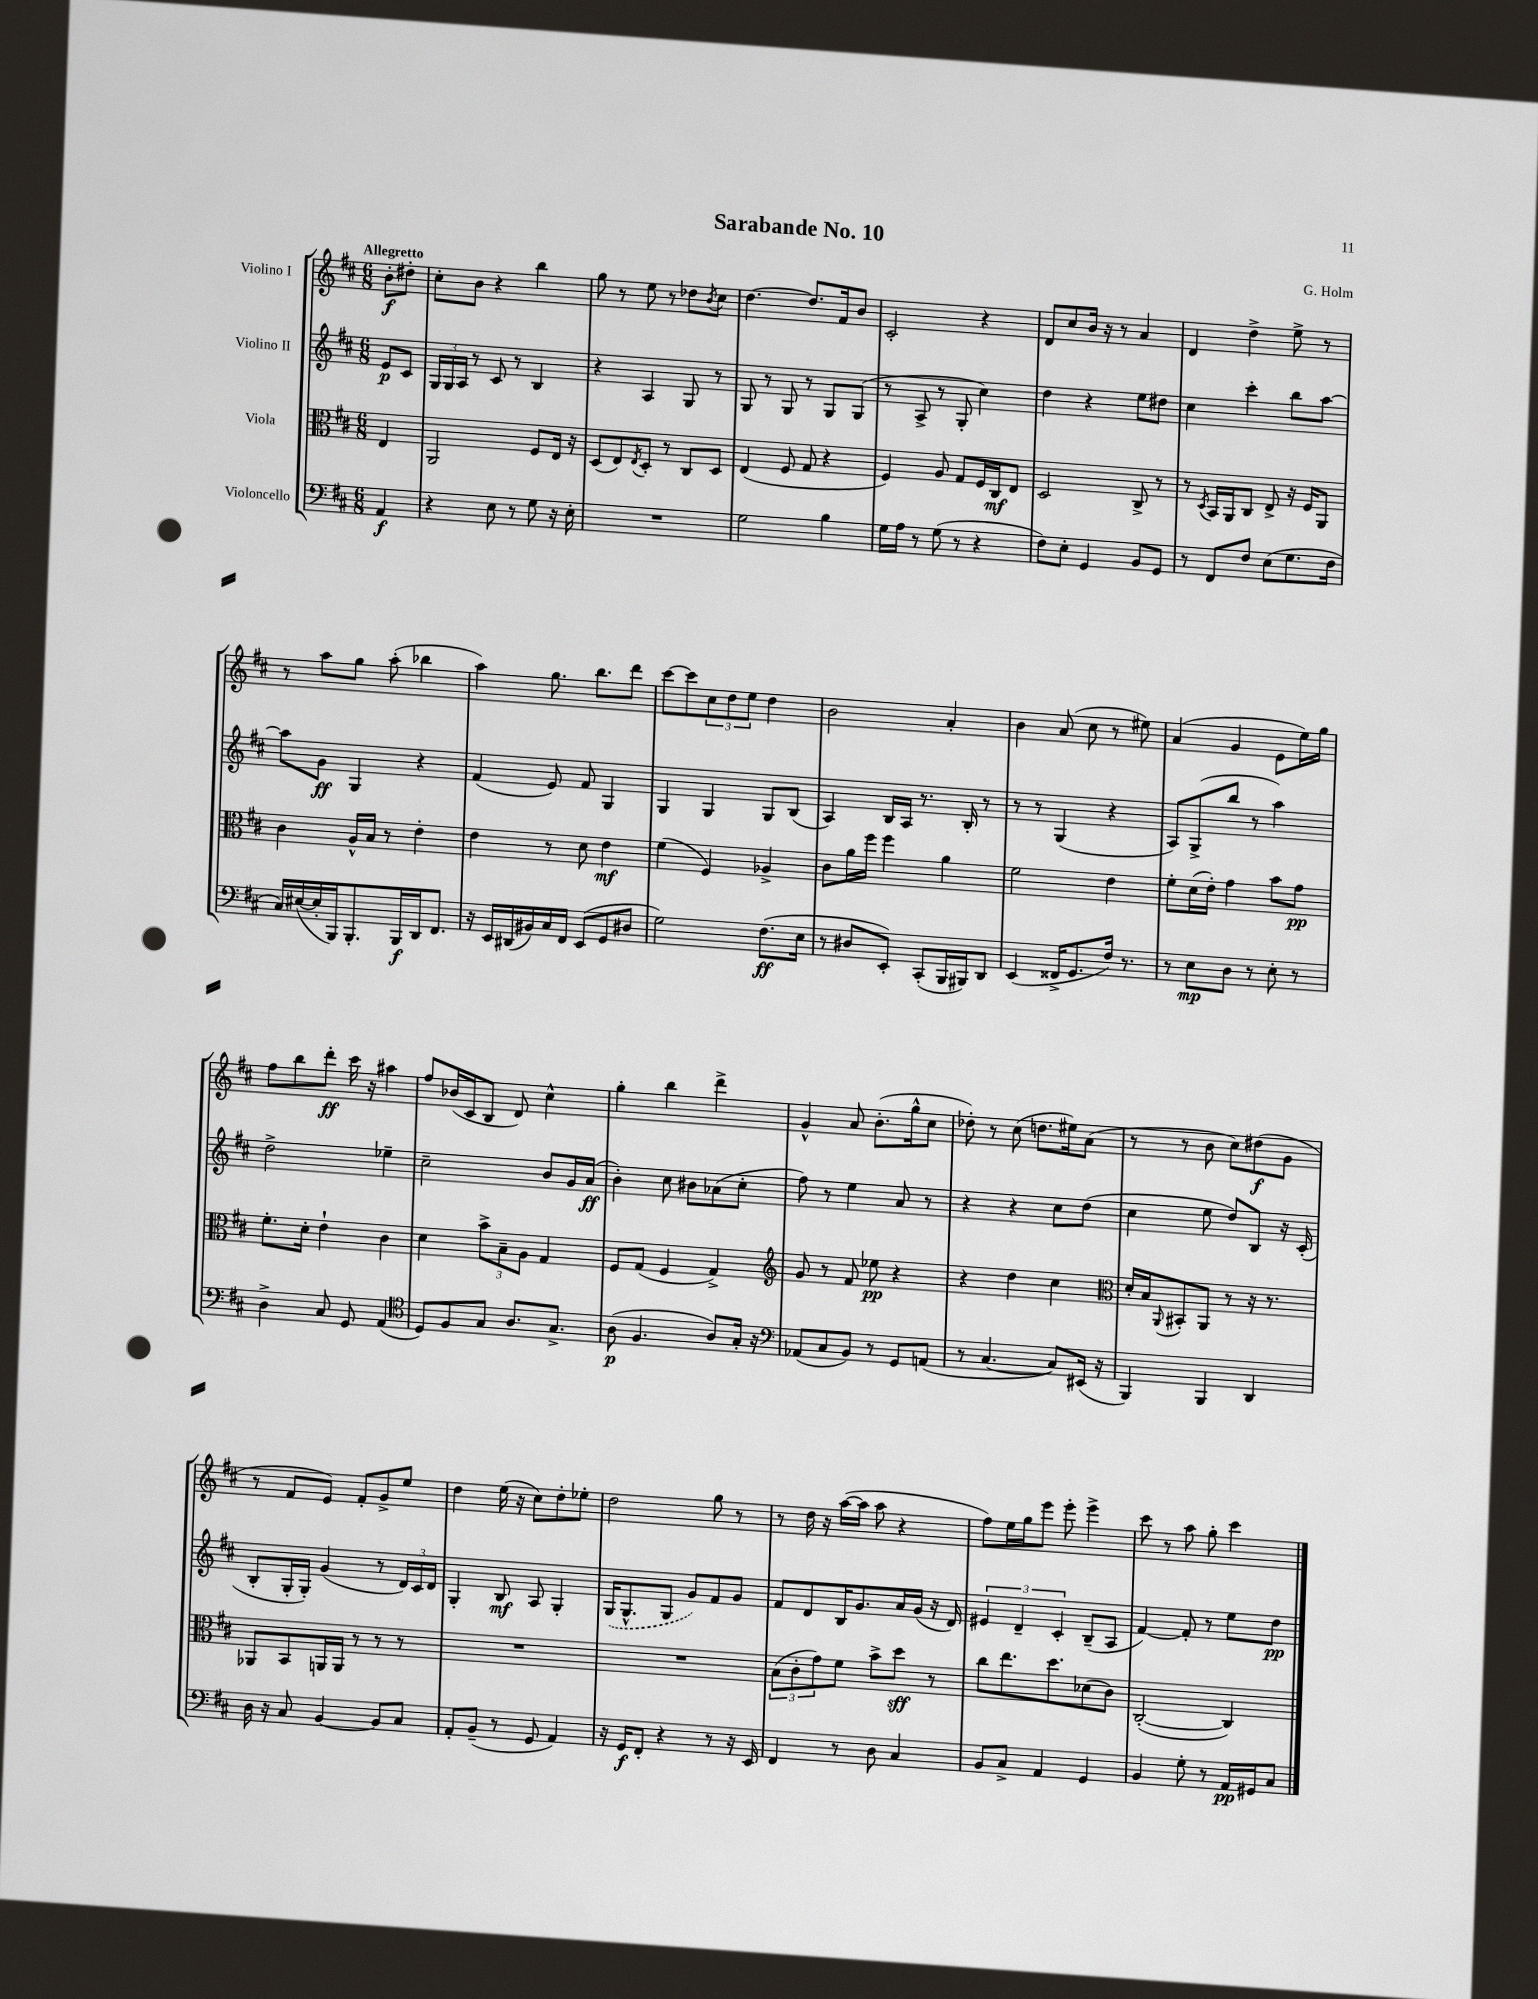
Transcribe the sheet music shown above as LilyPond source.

\header { title = "Sarabande No. 10" composer = "G. Holm" }
<<
\new StaffGroup <<
\new Staff = "s0" \with { instrumentName = "Violino I" } {
    \clef treble \key d \major \numericTimeSignature \time 6/8 \partial 4 \tempo "Allegretto"
    b'8-.\f dis''8-. |
    cis''8-. b'8 r4 b''4 |
    g''8 r8 e''8 r8 des''8 \acciaccatura { b'8 } cis''8 |
    d''4.~ d''8. fis'16 b'8 |
    cis'2-. r4 |
    d'8 cis''8 b'16 r16 r8 a'4 |
    d'4 d''4-> e''8-> r8 |
    r8 a''8 g''8 a''8-.( bes''4 |
    a''4) g''8. b''8. d'''8 |
    cis'''8~ cis'''8 \tuplet 3/2 { cis''8 d''8 e''8 } d''4 |
    b'2 a'4-. |
    b'4 a'8( cis''8 r8 eis''8) |
    a'4( g'4 e'8 e''16) g''16 |
    fis''8 b''8 d'''8-.\ff cis'''16 r16 ais''4 |
    fis''8 bes'16( cis'16 b8 d'8) cis''4-^ |
    g''4-. b''4 d'''4-> |
    g'4-^ a'8 b'8.-.( g''16-^ cis''8 |
    des''8-.) r8 cis''8( d''8. eis''16) a'8( |
    r8 r8 b'8 cis''8) dis''8\f( g'8 |
    r8 fis'8 e'8) fis'8-. g'8-> e''8 |
    d''4 e''16( r16 cis''8) d''8-. ees''8-. |
    d''2 g''8 r8 |
    r8 d''16 r16 a''16~( a''16 a''8 r4 |
    fis''8) e''16 g''16 e'''8 e'''8-. e'''4-> |
    cis'''8 r8 a''8 g''8-. cis'''4 \bar "|." |
}
\new Staff = "s1" \with { instrumentName = "Violino II" } {
    \clef treble \key d \major \numericTimeSignature \time 6/8 \partial 4
    e'8\p cis'8 |
    \tuplet 3/2 { g16 g16 a16 } r8 cis'8 r8 b4 |
    r4 a4 g8 r8 |
    g8 r8 g8 r8 g8 g8( |
    r8 a8-> r8 g8-. cis''4) |
    d''4 r4 e''8 dis''8 |
    cis''4 cis'''4-. b''8 a''8~ |
    a''8 g'8\ff g4 r4 |
    fis'4( e'8) fis'8 g4 |
    g4 g4 g8 b8( |
    a4) b16 a16 r8. b16-. r8 |
    r8 r8 g4( r4 |
    a8) g8->( b''8 r8 a''4) |
    d''2-> ees''4-- |
    cis''2-- b'8 g'16 a'16\ff( |
    b'4-.) cis''8 bis'8 aes'8( cis''8-. |
    fis''8) r8 e''4 a'8 r8 |
    r4 r4 cis''8 d''8( |
    cis''4 e''8 d''8) b8 r16 cis'16-.( |
    b8-. g16-. g16-.) g'4( r8 \tuplet 3/2 { d'16) cis'16 d'16 } |
    g4-. b8\mf a8 g4-. |
    \once \slurDashed g16( g8.-^ g8 g'8) fis'8 g'8 |
    fis'8 d'8 b16 g'8. a'16 g'16( r16 d'16) |
    \tuplet 3/2 { eis'4 d'4-- cis'4-. } b8--( a8 |
    fis'4~) fis'8-. r8 e''8 d''8\pp \bar "|." |
}
\new Staff = "s2" \with { instrumentName = "Viola" } {
    \clef alto \key d \major \numericTimeSignature \time 6/8 \partial 4
    e4 |
    a,2 fis8 e16 r16 |
    d8( e8) \acciaccatura { e8 } d8-. r8 cis8 d8 |
    e4( fis8 g8 r4 |
    fis4) a8 g8 fis16 cis16\mf e8 |
    d2 cis8-> r8 |
    r8 \acciaccatura { d8 } b,16 a,16 cis8 e8-> r16 fis16 a,8 |
    cis'4 a16-^ b16 r8 e'4-. |
    e'4 r8 d'8 e'4\mf |
    fis'4( fis4) aes4-> |
    cis'8 a'16 fis''16 fis''4 a'4 |
    fis'2 e'4 |
    fis'8-. d'16( e'16-.) g'4 b'8 g'8\pp |
    fis'8.-. d'16-. e'4-! cis'4 |
    d'4 \tuplet 3/2 { b'8-> b8-- a8 } g4 |
    fis8 g8( fis4 g4->) |
    \clef treble g'8 r8 fis'8 ees''8\pp r4 |
    r4 d''4 cis''4 |
    \clef alto d'16-. b16 \appoggiatura { a,8 } bis,8-. a,8 r8 r16 r8. |
    aes,8 b,8 a,16 a,16 r8 r8 r8 |
    R2. |
    R2. |
    \tuplet 3/2 { b8( cis'8-. g'8) } fis'8 b'8-> d''8\sff r8 |
    cis''8 e''8. d''8. des'8( cis'8) |
    cis2~-.( cis4) \bar "|." |
}
\new Staff = "s3" \with { instrumentName = "Violoncello" } {
    \clef bass \key d \major \numericTimeSignature \time 6/8 \partial 4
    a,4\f |
    r4 e8 r8 g8 r16 e16-. |
    R2. |
    g2 b4 |
    g16 a16 r8 g8( r8 r4 |
    fis8) e8-. g,4 b,8 g,8 |
    r8 fis,8 fis8 e8( g8. fis16 |
    cis16) eis16~( eis16-. b,,16) b,,8.-. b,,16\f d,16 fis,8. |
    r16 e,16 dis,16( bis,16) cis16 fis,16 e,8( g,8 dis8 |
    g2) fis8.\ff( e16 |
    r8 dis8 e,8-.) cis,8-.( b,,16 bis,,16) d,8 |
    e,4( fisis,16-> g,8. fis16) r8. |
    r8 e8\mp d8 r8 e8-. r8 |
    d4-> cis8 g,8 a,4( |
    \clef tenor d8) fis8 g8 a8. g8.-> |
    a8\p( fis4. a8) g16-. r16 |
    \clef bass aes,8( cis8 b,8) r8 g,8 a,8( |
    r8 cis4.~ cis8) eis,16( r16 |
    b,,4) b,,4 d,4 |
    d16 r16 cis8 b,4~ b,8 cis8 |
    a,8-. b,8--( r8 g,8 a,4) |
    r16 g,16\f fis,8-. r4 r8 r16 e,16 |
    fis,4 r8 d8 cis4 |
    b,8 cis8-> a,4 g,4 |
    b,4 g8-. r8 a,16\pp gis,16 cis8 \bar "|." |
}
>>
>>
\layout { \context { \Score \remove "Bar_number_engraver" } }
